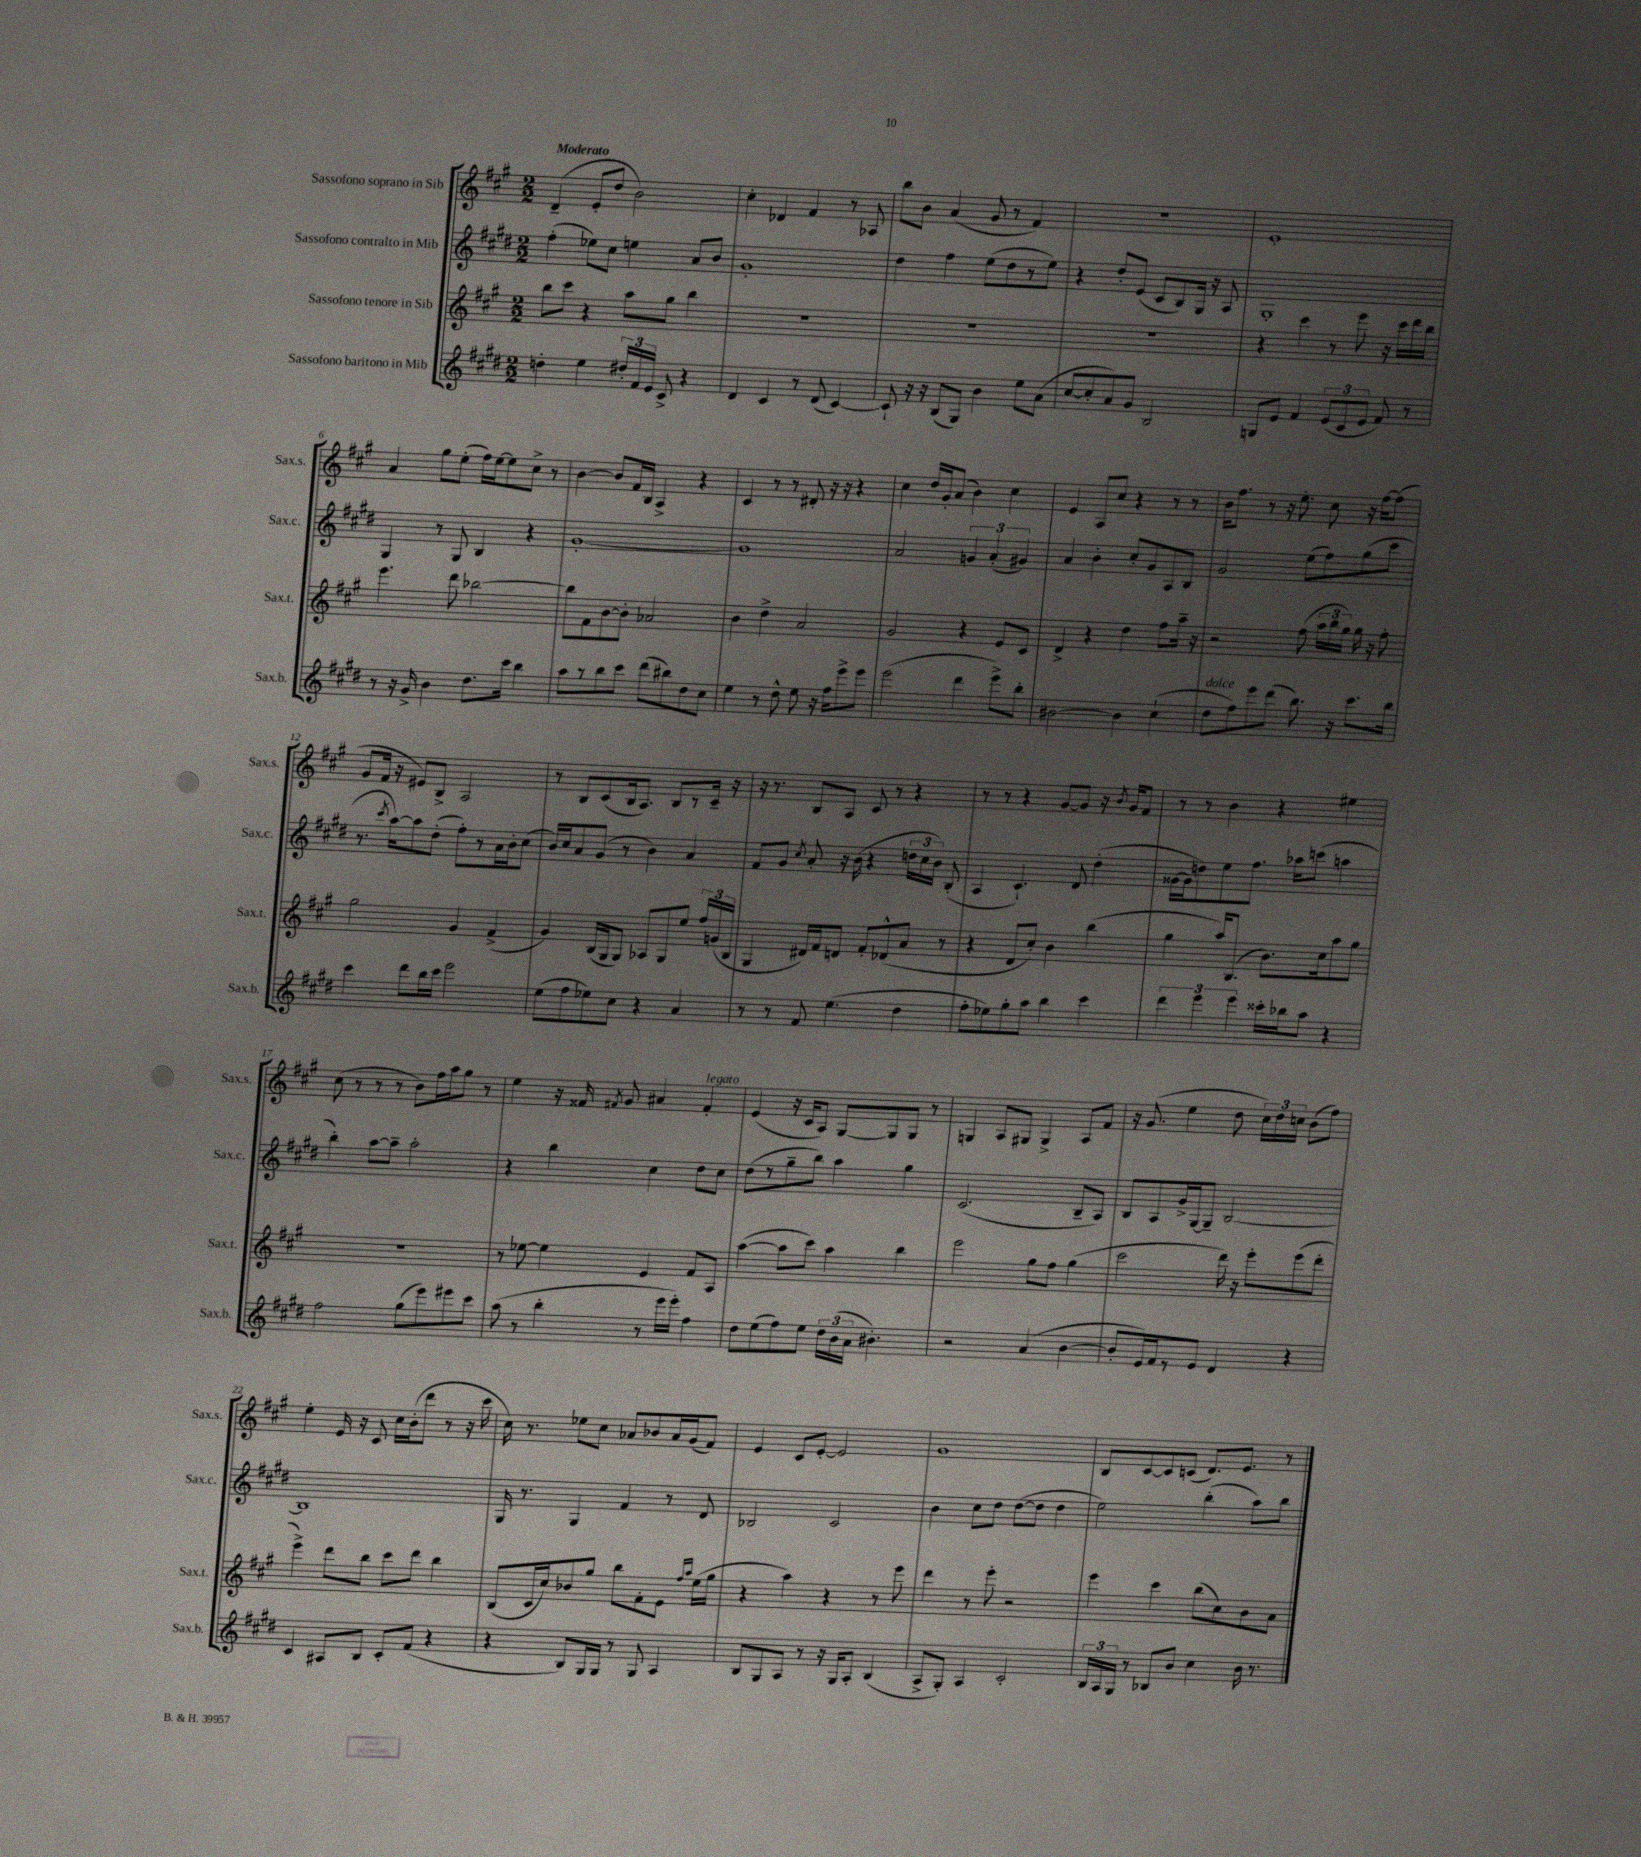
<<
\new StaffGroup <<
\new Staff = "s0" \with { instrumentName = "Sassofono soprano in Sib" shortInstrumentName = "Sax.s." } {
    \clef treble \key a \major \numericTimeSignature \time 2/2 \tempo "Moderato"
    \autoBeamOff d'4--( e'8[-. d''8] b'2) |
    cis''4-. des'4 fis'4 r8 aes8 |
    b''8[ b'8] a'4( gis'8 r8 fis'4) |
    r1 |
    e'1-. |
    a'4 gis''8[ e''8]-.( fis''16[) e''16~ e''8 cis''8]-> r8 |
    b'4~ b'8[ fis'16 b16] a4-> r4 |
    cis'4 r8 r8 dis'8-. r16 r16 r4 |
    cis''4 d''16[ gis'16-. a'8]( b'4) cis''4 |
    e'4 a8[ cis''8] r4 r8 r8 |
    b'16[ fis''8.] r8 r16 e''8.-. cis''8 r16 fis''16[~ fis''8]( |
    gis'8[ fis'16] r16 eis'8[) b8]-> a2 |
    r8 b8[ cis'8( b16 a8.]) b8[ r8 cis'16]-- r16 |
    r16 r8. b8[ a8] cis'8 r8 r4 |
    r8 r8 r4 gis'8[~ gis'8] r16 \acciaccatura { b'8 } gis'16[ fis'8] |
    r8 r8 b'4 r4 eis''4 |
    cis''8( r8 r8 r8 b'8[) fis''16 a''16 gis''8] r8 |
    e''4 r16 fisis'16 \acciaccatura { fis'8 } gis'8 ais'4 fis'4-.^\markup { \italic "legato" } |
    e'4( r16 cis'16[ a8]) gis8[~ gis8 gis8] r8 |
    g4 a8[ gis8] gis4-> a8[ fis'8] |
    r16 gis'8.( e''4 d''8 \tuplet 3/2 { cis''16[) d''16 c''16] } b'8[( fis''8]) |
    e''4-. e'16 r16 cis'8 cis''16[ b'16-.( d'''8] r8 r16 cis'''16 |
    cis''16) r8. ees''8[ cis''8] aes'8[ bes'8 aes'16 gis'16( fis'8]) |
    e'4 cis'8[ e'8]~-. e'2 |
    gis'1 |
    b8[ cis'8~ cis'8 c'8]( d'8.[) e'8.] r8 \bar "|." |
}
\new Staff = "s1" \with { instrumentName = "Sassofono contralto in Mib" shortInstrumentName = "Sax.c." } {
    \clef treble \key e \major \numericTimeSignature \time 2/2
    \autoBeamOff fis''4-.( ees''8[) cis''8] e''4 a'8[ b'8] |
    gis'1-. |
    dis''4 fis''4 e''8[( dis''8 r8 e''8]) |
    r4 dis''8[-. e'8]( cis'8[ b8) gis16] r16 a8 |
    gis1-. |
    gis4 r8 gis8 b4 r4 |
    gis'1~-. |
    gis'1 |
    a'2 \tuplet 3/2 { g'4 a'4-.( gis'4) } |
    a'4 b'4-. cis''8[-. gis'8 a8 b8] |
    gis'2 e''8[( fis''8) gis''8( cis'''8] |
    r8. \acciaccatura { cis'''8 } a''16[~) a''8 dis''8]-.( fis''8[-.) r8 a'16 b'16-. cis''8]( |
    b'16[) cis''16 a'8 gis'8]( r8 b'4) a'4 |
    fis'8[ gis'8] \acciaccatura { cis''8 } a'8-. r16 b'16( r4 \tuplet 3/2 { d''16[ cis''16 b'16]) } b8-.( |
    a4 cis'4.-!) dis'8 dis''4-.( |
    gisis'16[~ gisis'16 d''8) e''8 fis''8.] aes''16[ c'''8]( a''4 |
    b''4-.) a''8[~ a''8]-- a''2-. |
    r4 b''4 cis''4 dis''8[ cis''8] |
    dis''8[( r8 gis''8-- b''8]) a''4 gis''4 |
    cis'2.( b8[-- a8]) |
    b8[ a8 gis'16-> gis16~ gis8]-- b2~ |
    b1 |
    gis16 r8. gis4 fis'4 r8 dis'8 |
    bes2 cis'2 |
    b'4 cis''8[ dis''8] dis''8[~( dis''8] dis''4 |
    e''2) b''4-.( a''8[) b''8] \bar "|." |
}
\new Staff = "s2" \with { instrumentName = "Sassofono tenore in Sib" shortInstrumentName = "Sax.t." } {
    \clef treble \key a \major \numericTimeSignature \time 2/2
    \autoBeamOff b''8[ cis'''8] r4 a''8[ gis''8] b''4 |
    R1 |
    R1 |
    R1 |
    r4 cis'''4 r8 e'''8 r16 cis'''16[ d'''16 b''16] |
    e'''4. d'''8 bes''2~ |
    bes''8[ fis'8 b'8~ b'8]-. aes'2 |
    b'4 d''4-> a'2 |
    gis'2 r4 e'8[ cis'8] |
    d'4-> r4 d''4 fis''8[ a''16]-- r16 |
    r2 fis''8( \tuplet 3/2 { a''16[ b''16 gis''16]) } gis''16 r16 fis''8-. |
    gis''2 gis'4 fis'4->( |
    gis'4) b16[( gis16 gis8]) aes8[ gis8 e''8] \tuplet 3/2 { fis''16[ g'16( b16] } |
    gis4 dis'16[) fis'16 d'8] fis'8[-. des'8-^( a'8] r8 |
    r4 d'8[ cis''8]-.) b'4 b''4( |
    gis''4 a''16[) b8.]( b'8.[) cis''16 a''8 gis''8] |
    R1 |
    r8 ees''8~ ees''4 e'4 fis'8[ a8] |
    a''4~( a''8[ cis'''8]) a''4 b''4 |
    e'''2 gis''8[ fis''8] gis''4( |
    cis'''2 d'''16) r16 e'''8[-. e'''8( d'''8]-. |
    e'''4->) d'''8[ b''8] cis'''8[ d'''8] b''4 |
    b8[( cis'16 cis''16) bes'8 gis''8] b''8[ fis'8-. e'8] \grace { fis''16[ a''16] } e''16[( gis''16] |
    r4 a''4) r4 r8 e'''8 |
    d'''4 r8 e'''8-. r2 |
    e'''4 cis'''4 b''8[( cis''8) b'8 a'8] \bar "|." |
}
\new Staff = "s3" \with { instrumentName = "Sassofono baritono in Mib" shortInstrumentName = "Sax.b." } {
    \clef treble \key e \major \numericTimeSignature \time 2/2
    \autoBeamOff d''4-. e''4 \tuplet 3/2 { dis''16[-. fis'16 e'16] } cis'8-> r4 |
    dis'4 cis'4 r8 dis'8( cis'4~) |
    cis'8-! r16 r16 b8[( gis8]) b'4 e''8[ a'8]( |
    cis''8[~ cis''8-. a'8) gis'8] b2 |
    g8[ e'8] fis'4 \tuplet 3/2 { e'8[( cis'8 e'8] } fis'8) r8 |
    r8 r16 gis'16-> b'4 dis''8.[ cis'''16] b''4 |
    a''8[ r8 b''8 cis'''8] dis'''8[( bis''8) dis''8 cis''8] |
    e''4 r8 dis''8-^ e''8 r16 fis''16[ e'''8-> e'''8] |
    e'''2( dis'''4 e'''8[->) b''8]-. |
    bis'2~ bis'4 cis''4-!( |
    dis''8[^\markup { \italic "dolce" } fis''8) e'''8 dis'''8]( b''8.) r16 cis'''8.[ b''16] |
    cis'''4 dis'''8[ b''16 cis'''16] e'''2 |
    e''8[( fis''8 ees''8) cis''8] r4 a'4 |
    r8 r8 fis'8 e''4.( dis''4 |
    fis''8[-. ees''8) gis''8-. a''8] b''4 cis'''4 |
    \tuplet 3/2 { dis'''4 e'''4 e'''4 } cisis'''16[-. bes''16 a''8] r4 |
    fis''2 gis''8[( e'''8) eis'''8 cis'''8] |
    a''8( r8 b''4-. r8 e'''16[ e'''16]-.) fis''4 |
    dis''8[ e''8( fis''8) e''8] \tuplet 3/2 { dis''16[ b'16( a'16] } bis'4.-.) |
    r2 a'4( b'4~ |
    b'8[-. e'16) fis'16 r8 e'8] dis'4 r4 |
    cis'4 ais8[ b8] cis'8[-. fis'8]( r4 |
    r4 b8[) gis16 gis16] r8 gis8 a4 |
    b8[ gis8 a8] r8 r16 gis16[ a8]-. b4( |
    a8[-> gis8]-.) a4 cis'2-. |
    \tuplet 3/2 { b16[ a16 gis16] } r8 bes8[ b'8] cis''4 b'16 r8. \bar "|." |
}
>>
>>
